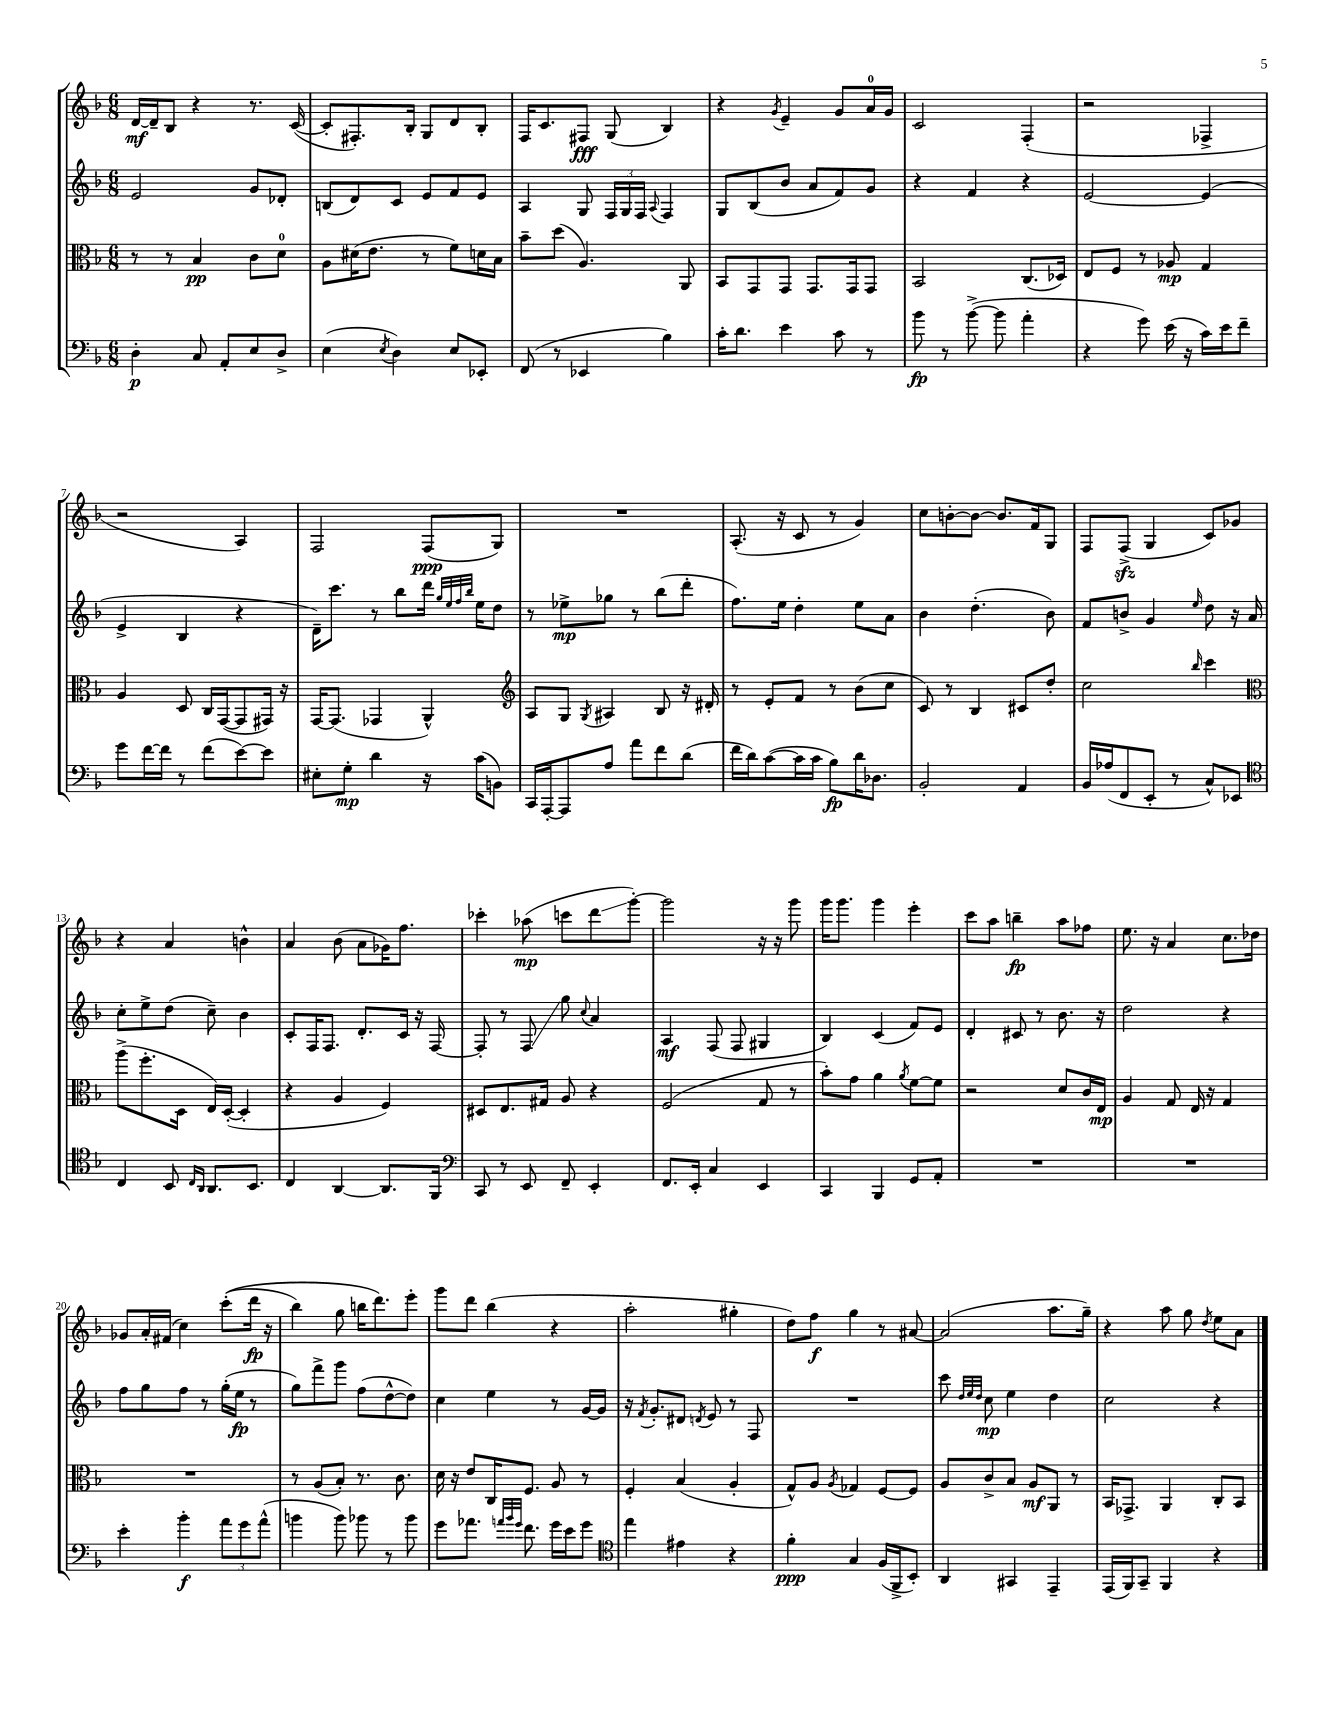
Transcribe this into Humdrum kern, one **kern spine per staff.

**kern	**kern	**kern	**kern
*staff4	*staff3	*staff2	*staff1
*clefF4	*clefC3	*clefG2	*clefG2
*k[b-]	*k[b-]	*k[b-]	*k[b-]
*M6/8	*M6/8	*M6/8	*M6/8
4D'	8r	2e	[16d
.	.	.	16d~]
.	8r	.	8B-
8C	4B-	.	4r
8AA'	.	.	.
8E	8c	8g	8.r
8D^	8d	8d-'	.
.	.	.	([16c
=	=	=	=
(4E	8A	(8B	8c']
.	(16d#	8d)	8.F#')
.	8.e	.	.
8qE	.	.	.
4D)	.	8c	.
.	.	.	16B-'
.	8r	8e	8G
8E	8f)	8f	8d
8EE-'	16d	8e	8B-'
.	16B-	.	.
=	=	=	=
(8FF	8b-~	4A	16F
.	.	.	8.c
8r	(8dd	.	.
4EE-	4.A)	8G	8F#
.	.	24F	(8G
.	.	24G	.
.	.	24F	.
.	.	8qqA	.
4B-)	.	4F	4B-)
.	8AA	.	.
=	=	=	=
16c'	8BB-	8G	4r
8.d	.	.	.
.	8GG	(8B-	.
.	.	.	8qg
4e	8GG	8b-	4e~
.	8.GG	8a	.
8c	.	8f)	8g
.	16GG	.	.
8r	8GG	8g	16a
.	.	.	16g
=	=	=	=
8b-	2BB-	4r	2c
8r	.	.	.
([8b-^	.	4f	.
8b-]	.	.	.
4a'	(8.C	4r	(4F'
.	16D-)	.	.
=	=	=	=
4r	8E	[2e	2r
.	8F	.	.
8g)	8r	.	.
(16e	8A-	.	.
16r	.	.	.
16c)	4G	(4e]	4F-^
16e	.	.	.
8f~	.	.	.
=	=	=	=
8g	4A	4e^	2r
[16f	.	.	.
16f]	.	.	.
8r	8D	4B-	.
(8f	16C	.	.
.	([16GG	.	.
[8e)	8GG]	4r	4A)
8e]	16GG#)	.	.
.	16r	.	.
=	=	=	=
8E#'	[16GG	16d~)	2F
.	(8.GG]	8.ccc	.
8G'	.	.	.
4d	4GG-	8r	.
.	.	8bb-	.
16r	4AA^^)	16ddd	(8F
.	.	32qqgg	.
.	.	32qqee	.
.	.	32qqff	.
.	.	32qqbb-	.
(16c	.	16ee	.
8BB)	.	8dd	8G)
=	=	=	=
*	*clefG2	*	*
16CC	8A	8r	2.r
[16AAA'	.	.	.
8AAA]	8G	8ee-^	.
.	8qG	.	.
8A	4A#	8gg-	.
8a	.	8r	.
8f	8B-	(8bb-	.
(8d	16r	8ddd'	.
.	16d#'	.	.
=	=	=	=
16f	8r	8.ff)	(8.A'
16d)	.	.	.
([8c	8e'	.	.
.	.	16ee	16r
16c]	8f	4dd'	8c
16c	.	.	.
8B-)	8r	.	8r
16d	(8b-	8ee	4g)
8.D-	.	.	.
.	8cc	8a	.
=	=	=	=
2BB-'	8c)	4b-	8cc
.	8r	.	[8b'
.	4B-	(4.dd'	8b_
.	.	.	8.b]
4AA	8c#	.	.
.	.	.	16f
.	8dd'	8b-)	8G
=	=	=	=
16BB-	2cc	8f	8F
(16A-	.	.	.
8FF	.	8b^	(8F^
8EE'	.	4g	4G
8r	.	.	.
.	16qqbb-	16qqee	.
8C^^)	4ccc	8dd	8c)
8EE-	.	16r	8g-
.	.	16a	.
=	=	=	=
*clefC4	*clefC3	*	*
4C	(8aa^	8cc'	4r
.	8.ff'	8ee^	.
8BB-	.	(8dd	4a
.	16D	.	.
16qqC	.	.	.
16qqAA	.	.	.
8.AA	16E)	8cc~)	.
.	([16D'	.	.
.	4D']	4b-	4b^^
8.BB-	.	.	.
=	=	=	=
4C	4r	8c'	4a
.	.	16F	.
.	.	8.F	.
[4AA	4A	.	(8b-
.	.	8.d'	8a
8.AA]	4F)	.	16g-)
.	.	16c	8.ff
.	.	16r	.
16FF	.	[16F	.
=	=	=	=
*clefF4	*	*	*
8CC	8D#	8F']	4ccc-'
8r	8.E	8r	.
8EE	.	8F	(8aa-
.	16G#	.	.
8FF~	8A	8gg	8ccc
.	.	8qqcc	.
4EE'	4r	4a	8ddd
.	.	.	[8ggg')
=	=	=	=
8.FF	(2F	4A	2ggg]
16EE'	.	.	.
4C	.	(8F	.
.	.	8F	.
4EE	8G	4G#	16r
.	.	.	16r
.	8r	.	8ggg
=	=	=	=
4CC	8b-')	4B-)	16ggg
.	.	.	8.ggg
.	8g	.	.
4BBB-	4a	(4c	4ggg
.	8qa	.	.
8GG	[8f	8f)	4eee'
8AA'	8f]	8e	.
=	=	=	=
2.r	2r	4d'	8ccc
.	.	.	8aa
.	.	8c#	4bb~
.	.	8r	.
.	8d	8.b-	8aa
.	16c	.	8ff-
.	16E	16r	.
=	=	=	=
2.r	4A	2dd	8.ee
.	.	.	16r
.	8G	.	4a
.	16E	.	.
.	16r	.	.
.	4G	4r	8.cc
.	.	.	16dd-
=	=	=	=
4e'	2.r	8ff	8g-
.	.	8gg	16a'
.	.	.	(16f#
4b-'	.	8ff	4cc)
.	.	8r	.
12a	.	(16gg'	&((8ccc'
.	.	16ee	.
12g	.	.	.
.	.	8r	16ddd
(12a^^	.	.	.
.	.	.	16r
=	=	=	=
4b	8r	8gg)	4bb-)
.	(8A	8fff^	.
8b)	8B-')	8ggg	8gg
8b-	8.r	(8ff	16bb
.	.	.	8.ddd&)
8r	.	[8dd^^	.
.	8.c	.	.
8b-	.	8dd])	8eee'
=	=	=	=
8g	16d	4cc	8ggg
.	16r	.	.
8.a-	8e	.	8ddd
.	16C	4ee	(4bb-
32qqa	.	.	.
32qqb-	.	.	.
32qqg	.	.	.
8.f	8.F	.	.
16g	8A	8r	4r
16e	.	.	.
8g	8r	[16g	.
.	.	16g]	.
=	=	=	=
*clefC4	*	*	*
4ee	4F'	16r	2aa'
.	.	8qf	.
.	.	8.g'	.
4e#	(4B-	8d#	.
.	.	8qd	.
.	.	8e	.
4r	4A'	8r	4gg#'
.	.	8F	.
=	=	=	=
4f'	8G^^)	2.r	8dd)
.	8A	.	8ff
.	8qA	.	.
4G	4G-	.	4gg
(16F	[8F	.	8r
16FF^	.	.	.
8BB-')	8F]	.	[8a#
=	=	=	=
4AA	8A	8ccc	(2a#]
.	.	32qqdd	.
.	.	32qqee	.
.	.	32qqdd	.
.	8c^	8cc	.
4GG#	8B-	4ee	.
.	8A	.	.
4EE~	8AA	4dd	8.aa
.	8r	.	.
.	.	.	16gg~)
=	=	=	=
(16EE	16BB-	2cc	4r
16FF)	8.GG-^	.	.
8GG~	.	.	.
4FF	4AA	.	8aa
.	.	.	8gg
.	.	.	8qdd
4r	8C'	4r	8ee
.	8BB-	.	8a
==	==	==	==
*-	*-	*-	*-
